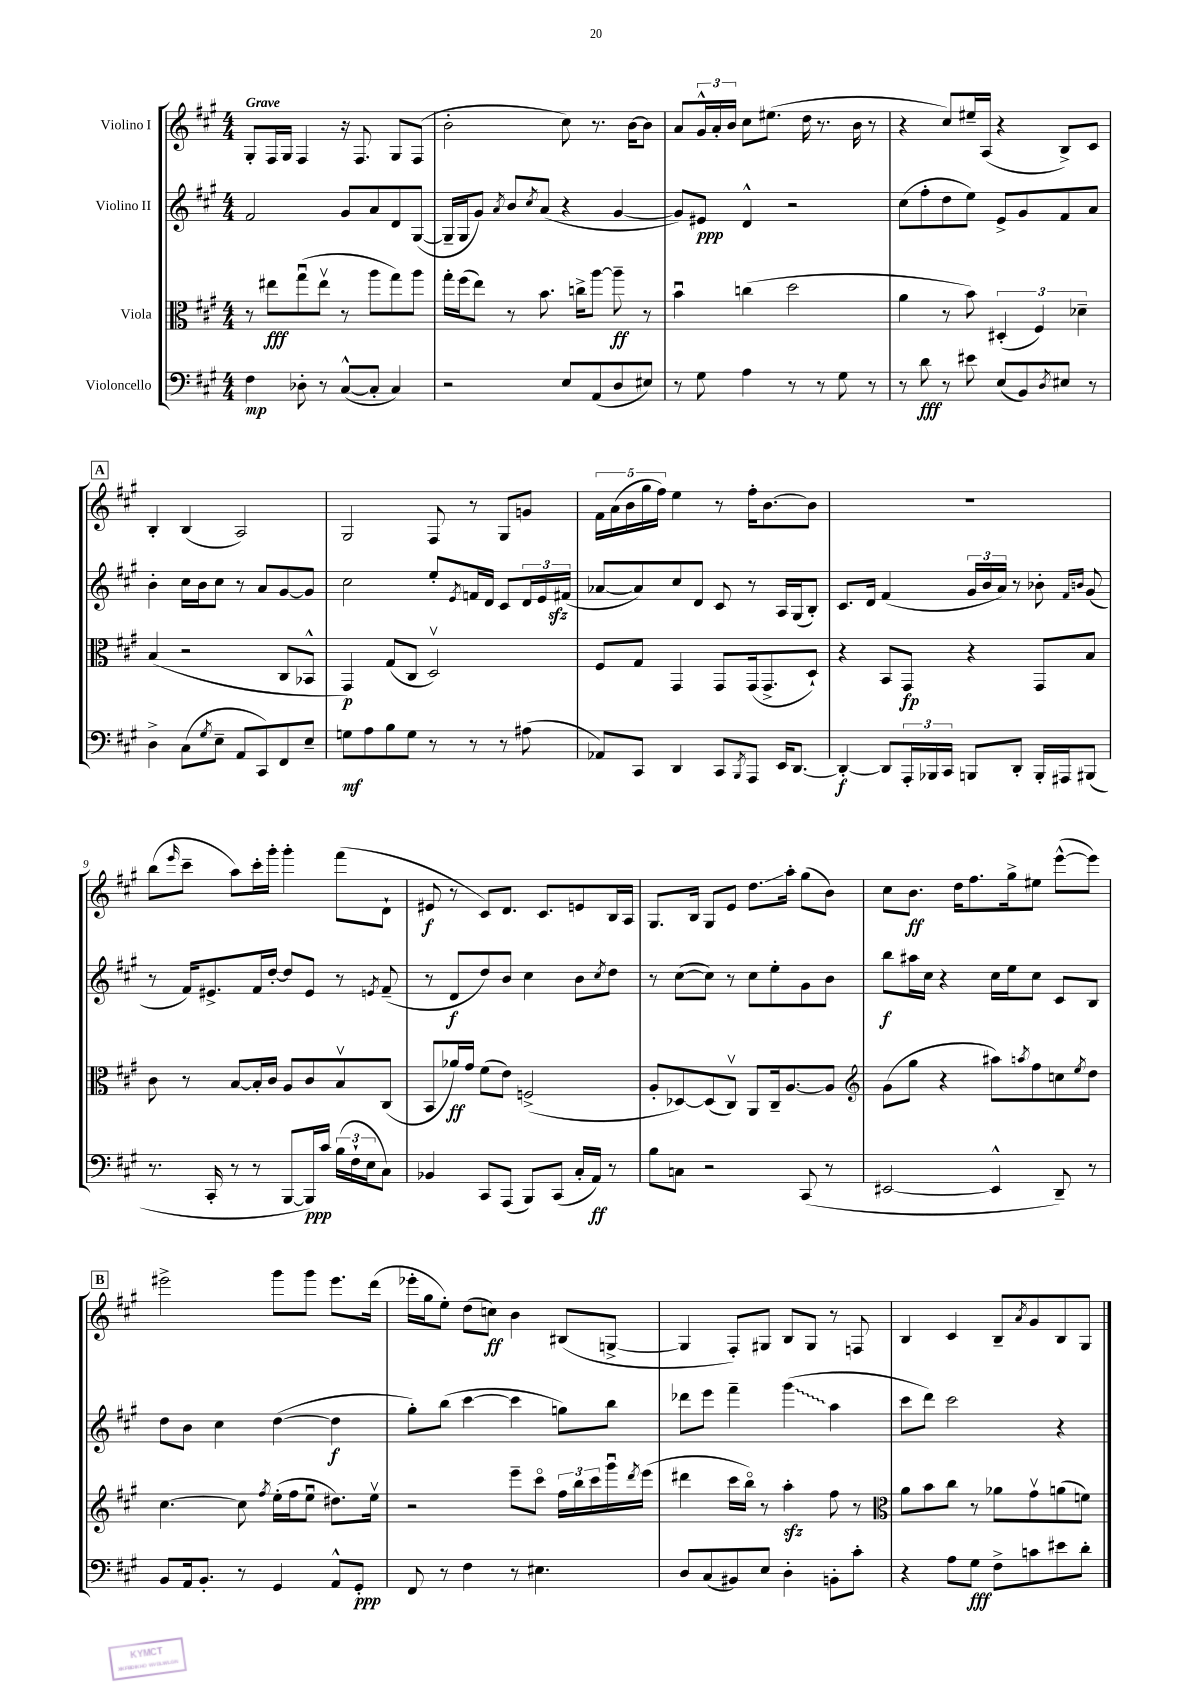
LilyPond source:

<<
\new StaffGroup <<
\new Staff = "s0" \with { instrumentName = "Violino I" } {
    \clef treble \key a \major \numericTimeSignature \time 4/4 \tempo "Grave"
    gis8-. fis16 gis16 fis4 r16 fis8. gis8 fis8( |
    b'2-. cis''8) r8. b'16~ b'8 |
    a'8 \tuplet 3/2 { gis'16-^ a'16-. b'16 } cis''8 eis''8.( d''16 r8. b'16 r8 |
    r4 cis''8) eis''16-- a16( r4 b8->) cis'8 |
    \mark \markup { \box "A" } b4-. b4( a2) |
    gis2 fis8 r8 gis8 g'8 |
    \tuplet 5/4 { fis'16 a'16( b'16 gis''16 fis''16) } e''4 r8 fis''16-. b'8.~ b'8 |
    R1 |
    b''8( \grace { e'''16 } cis'''8-- a''8) cis'''16-. gis'''16-. gis'''4-. fis'''8( d'8-! |
    eis'8\f r8 cis'8) d'8. cis'8. e'8 b16 a16 |
    gis8. b16 gis8 e'8 d''8.\glissando a''16-. gis''8( b'8) |
    cis''8 b'8.\ff d''16 fis''8. gis''16-> eis''8 e'''8~-^( e'''8) |
    \mark \markup { \box "B" } eis'''2-> gis'''8 gis'''8 eis'''8. d'''16( |
    ees'''16-. gis''16 e''8-.) d''8( c''8\ff) b'4 bis8( g8~-> |
    g4 fis8-.) gis8 b8 gis8 r8 f8 |
    b4 cis'4 b8-- \acciaccatura { a'8 } gis'8 b8 gis8 \bar "|." |
}
\new Staff = "s1" \with { instrumentName = "Violino II" } {
    \clef treble \key a \major \numericTimeSignature \time 4/4
    fis'2 gis'8 a'8 d'8 gis8~( |
    gis16-- gis16 gis'8) \acciaccatura { a'8 } b'8 \acciaccatura { cis''8 } a'8( r4 gis'4~ |
    gis'8) eis'8\ppp d'4-^ r2 |
    cis''8( fis''8-. d''8 e''8) e'8-> gis'8 fis'8 a'8 |
    \mark \markup { \box "A" } b'4-. cis''16 b'16 cis''8 r8 a'8 gis'8~ gis'8 |
    cis''2 e''8-. \acciaccatura { e'8 } f'16 d'16 cis'8 \tuplet 3/2 { d'16 e'16 fis'16\sfz( } |
    aes'8~ aes'8) cis''8 d'8 cis'8 r8 a16 gis16( b8-.) |
    cis'8. d'16 fis'4( \tuplet 3/2 { gis'16 b'16 a'16) } r8 bes'8-. \grace { fis'16 b'16 } gis'8( |
    r8 fis'16) eis'8.-> fis'16 d''16~-. d''8 eis'8 r8 \acciaccatura { e'8 } fis'8--( |
    r8 d'8\f d''8) b'8 cis''4 b'8 \acciaccatura { cis''8 } d''8 |
    r8 cis''8~( cis''8) r8 cis''8 e''8-. gis'8 b'8 |
    b''8\f ais''16 cis''16 r4 cis''16 e''16 cis''8 cis'8 b8 |
    \mark \markup { \box "B" } d''8 b'8 cis''4 d''4~( d''4\f |
    gis''8-.) b''8( cis'''4~ cis'''4 g''8) b''8 |
    des'''8 e'''8 fis'''4-- \once \override Glissando.style = #'zigzag gis'''4\glissando( a''4 |
    cis'''8 d'''8) cis'''2 r4 \bar "|." |
}
\new Staff = "s2" \with { instrumentName = "Viola" } {
    \clef alto \key a \major \numericTimeSignature \time 4/4
    r8 eis''8\fff gis''8\downbow( eis''8\upbow r8 a''8 gis''8) a''8 |
    gis''16-. fis''16( e''8) r8 b'8. c''16-> a''8~ a''8--\ff r8 |
    b'4\downbow c''4( d''2 |
    a'4 r8 b'8) \tuplet 3/2 { dis4-.( fis4) des'4-- } |
    \mark \markup { \box "A" } b4( r2 cis8 bes,8-^ |
    gis,4\p) gis8( cis8 d2\upbow) |
    fis8 gis8 gis,4 gis,8 gis,16( gis,8.-> d8-!) |
    r4 b,8 gis,8\fp r4 gis,8 b8 |
    cis'8 r8 b8~ b16-. cis'16 a8 cis'8 b8\upbow cis8( |
    b,8 aes'16\ff) gis'16 fis'8( e'8) f2->( |
    a8-. des8~) des8( cis8\upbow) a,8 cis16-- a8.~ a8 |
    \clef treble gis'8( gis''8 r4 ais''8) \acciaccatura { a''8 } fis''8 c''8 \acciaccatura { e''8 } d''8 |
    \mark \markup { \box "B" } cis''4.~ cis''8 \acciaccatura { fis''8 } e''16-.( fis''16 e''8\downbow dis''8.) e''16\upbow |
    r2 e'''8-- cis'''8\flageolet \tuplet 3/2 { fis''16 b''16 cis'''16 } gis'''16\downbow \acciaccatura { d'''8 } e'''16( |
    dis'''4 cis'''16 b''16\flageolet) r8 a''4-.\sfz fis''8 r8 |
    \clef alto a'8 b'8 cis''8 r8 aes'8 gis'8\upbow a'8( f'8) \bar "|." |
}
\new Staff = "s3" \with { instrumentName = "Violoncello" } {
    \clef bass \key a \major \numericTimeSignature \time 4/4
    fis4\mp des8-. r8 cis8~-^( cis8-. cis4) |
    r2 e8 a,8( d8 eis8) |
    r8 gis8 a4 r8 r8 gis8 r8 |
    r8 d'8\fff r8 eis'8 e8( b,8) \acciaccatura { d8 } eis8 r8 |
    \mark \markup { \box "A" } d4-> cis8( \acciaccatura { gis8 } e8-- a,8 cis,8) fis,8 e8-- |
    g8\mf a8 b8 g8 r8 r8 r8 ais8( |
    aes,8) cis,8 d,4 cis,8 \acciaccatura { b,,8 } a,,8 e,16 d,8.~ |
    d,4~-.\f d,8 \tuplet 3/2 { a,,16-. bes,,16 cis,16 } b,,8 d,8-. b,,16-. ais,,16 bis,,8( |
    r8. cis,16-. r8 r8 b,,8~ b,,16\ppp) cis'16 \tuplet 3/2 { b16( fis16-! e16 } cis8) |
    bes,4 cis,8 a,,8( b,,8) cis,8( cis16-. a,16\ff) r8 |
    b8 c8 r2 cis,8( r8 |
    eis,2~ eis,4-^ d,8--) r8 |
    \mark \markup { \box "B" } b,8 a,16 b,8.-. r8 gis,4 a,8-^ gis,8-.\ppp |
    fis,8 r8 fis4 r8 eis4. |
    d8 cis8( bis,8) e8 d4-. b,8-. cis'8-. |
    r4 a8 gis8\fff fis8-> c'8 eis'8 d'8-. \bar "|." |
}
>>
>>
